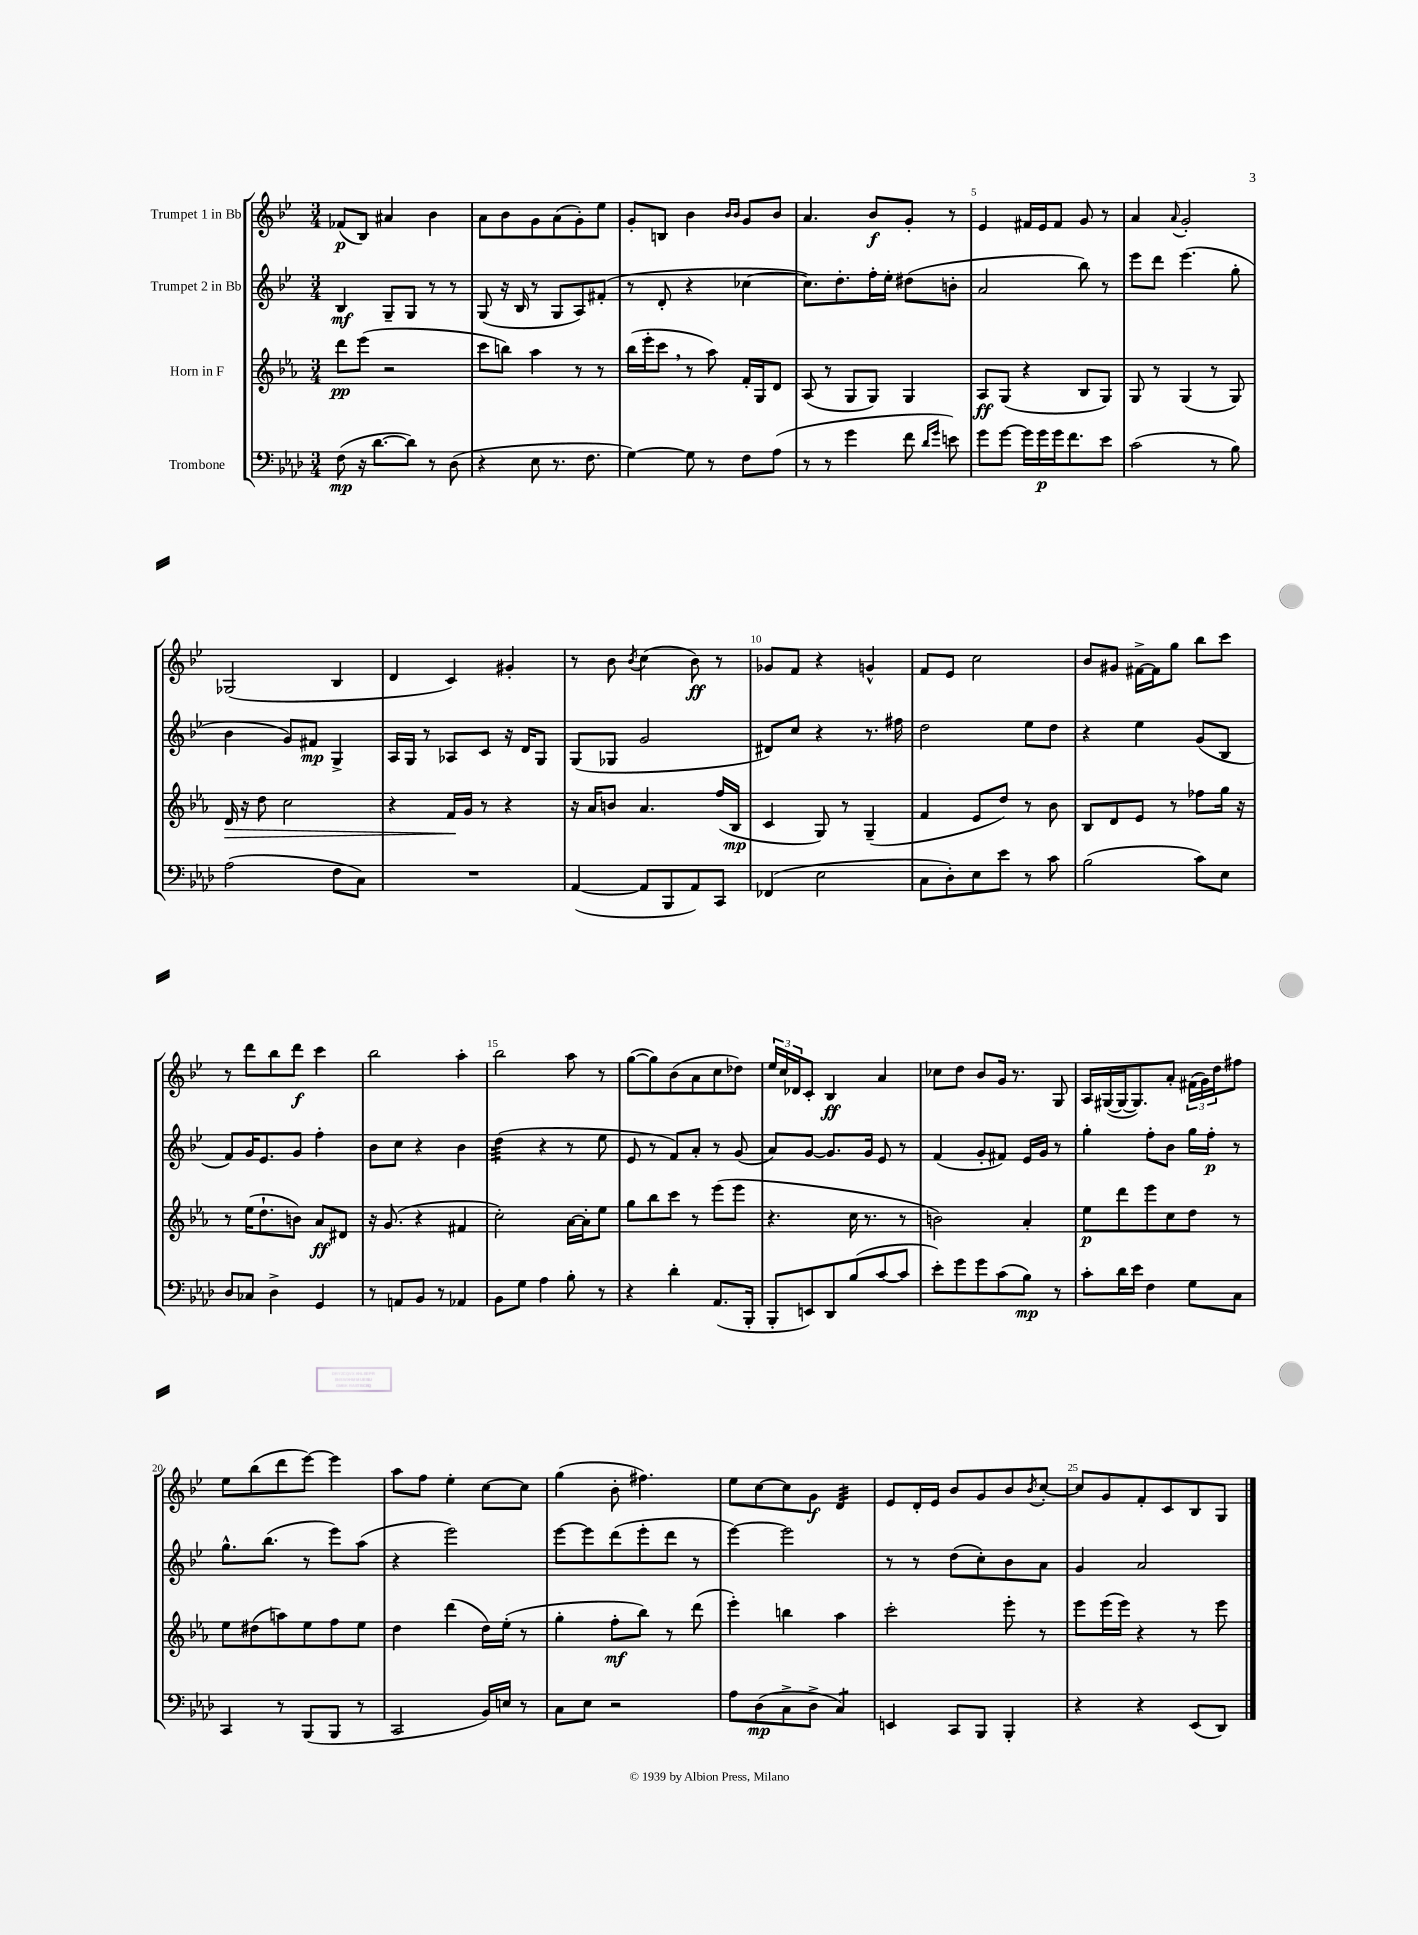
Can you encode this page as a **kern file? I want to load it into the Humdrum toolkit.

**kern	**kern	**kern	**kern
*staff4	*staff3	*staff2	*staff1
*clefF4	*clefG2	*clefG2	*clefG2
*k[b-e-a-d-]	*k[b-e-a-]	*k[b-e-]	*k[b-e-]
*M3/4	*M3/4	*M3/4	*M3/4
(8F	8ddd	4B-	(8f-
16r	(8eee-	.	8B-)
[8.d-	.	.	.
.	2r	8G~	4a#
8d-])	.	8G	.
8r	.	8r	4b-
(8D-	.	8r	.
=	=	=	=
4r	8ccc	(8G	8a
.	8bb)	16r	8b-
.	.	16B-	.
8E-	4aa-	8r	8g
8.r	.	8G	(8a
.	8r	8A)	8g')
8.F	.	.	.
.	8r	(8f#'	8ee-
=	=	=	=
[4G)	(16bb-	8r	8g'
.	16eee-'	.	.
.	8ccc	8d'	8B
8G]	8r	4r	4b-
8r	8aa-)	.	.
.	.	.	16qqb-
.	.	.	16qqb-
8F	16f'	[4cc-	8g
.	16G	.	.
(8A-	8d	.	8b-
=	=	=	=
8r	(8A-	8.cc-])	4.a
8r	8r	.	.
.	.	8.dd'	.
4g	8G	.	.
.	8G)	16ff'	8b-
.	.	16ee-'	.
8f	4G	(8dd#	8g'
16qqd-	.	.	.
16qqg	.	.	.
8e)	.	8b'	8r
=	=	=	=
8g	8A-	2a	4e-
[8g	(8G	.	.
16g]	4r	.	16f#
16g	.	.	16e-
16g	.	.	8f#
8.f	.	.	.
.	8B-	8bb-)	8g
8e-	8G)	8r	8r
=	=	=	=
(2c	8G	8eee-	4a
.	8r	8ddd	.
.	.	.	8qqa
.	(4G	(4.eee-	2g'
8r	8r	.	.
8B-)	8G)	8gg'	.
=	=	=	=
(2A-	16d	4b-	(2G-
.	16r	.	.
.	8dd	.	.
.	2cc	8g)	.
.	.	8f#	.
8F	.	4G^	4B-
8C)	.	.	.
=	=	=	=
2.r	4r	16A	4d
.	.	16G	.
.	.	8r	.
.	16f	8A-	4c)
.	16g	.	.
.	8r	8c	.
.	4r	16r	4g#'
.	.	16d	.
.	.	8G	.
=	=	=	=
([4AA-	16r	(8G	8r
.	16a-	.	.
.	8b	8G-	8b-
.	.	.	8qb-
8AA-]	4.a-	2g	(4cc
8BBB-	.	.	.
8AA-)	.	.	8b-)
8CC	(16ff	.	8r
.	16B-	.	.
=	=	=	=
(4FF-	4c	8d#)	8g-
.	.	8cc	8f
2E-	8G)	4r	4r
.	8r	.	.
.	(4G~	8.r	4g^^
.	.	16ff#	.
=	=	=	=
8C	4f	2dd	8f
8D-')	.	.	8e-
8E-	8e-	.	2cc
8e-	8dd)	.	.
8r	8r	8ee-	.
8c	8b-	8dd	.
=	=	=	=
(2B-	8B-	4r	8b-
.	8d	.	8g#
.	8e-	4ee-	[16f#^
.	.	.	16f#]
.	8r	.	8gg
8c)	8ff-	(8g	8bb-
8E-	16gg	8B-	8ccc
.	16r	.	.
=	=	=	=
8D-	8r	8f)	8r
8C-	(16ee-	16g	8ddd
.	8.dd`	8.e-	.
4D-^	.	.	8bb-
.	8b)	8g	8ddd
4GG	8a-	4ff'	4ccc
.	8d#	.	.
=	=	=	=
8r	16r	8b-	2bb-
.	(8.g	.	.
8AA	.	8cc	.
8BB-	4r	4r	.
8r	.	.	.
4AA-	4f#	4b-	4aa'
=	=	=	=
8BB-	2cc')	(4dd	2bb-
8G	.	.	.
4A-	.	4r	.
8B-'	[16a-	8r	8aa
.	16a-']	.	.
8r	8ee-	8ee-	8r
=	=	=	=
4r	8gg	8e-	([8gg
.	8bb-	8r	8gg])
4d-'	8ccc	8f)	(8b-
.	8r	8a'	8a
(8.AA-	(8eee-	8r	8cc
.	8eee-	(8g	8dd-)
16BBB-'	.	.	.
=	=	=	=
8BBB-'	4.r	8a)	24ee-
.	.	.	24cc
.	.	.	24d-
8EE)	.	[8g	8c'
8DD-	.	8.g]	4B-
(8B-	16cc	.	.
.	8.r	16g	.
[8c	.	8e-	4a
8c]	8r	8r	.
=	=	=	=
8e-')	2b)	(4f	8cc-
8g	.	.	8dd
8g	.	8g'	8b-
(8c	.	8f#)	16g
.	.	.	8.r
8B-)	4a-'	16e-	.
.	.	16g	.
8r	.	8r	8G
=	=	=	=
8c'	8ee-	4gg'	16A
.	.	.	([16G#
16d-	8ddd	.	16G#_
16e-	.	.	8.G#])
4F	8eee-	8ff'	.
.	8cc	8b-	8a'
8G	8dd	16gg	(24f#
.	.	.	24g)
.	.	16ff'	.
.	.	.	24dd
8C	8r	8r	8ff#
=	=	=	=
4CC	8ee-	8.gg^^	8ee-
.	(8dd#	.	(8bb-
.	.	(8.bb-	.
8r	8aa)	.	8ddd
(8BBB-	8ee-	8r	[8eee-)
8BBB-	8ff	8eee-)	4eee-]
8r	8ee-	(8aa	.
=	=	=	=
2CC	4dd	4r	8aa
.	.	.	8ff
.	(4ddd	2eee-)	4ee-'
16BB-)	16dd)	.	[8cc
16E	(16ee-'	.	.
8r	8r	.	8cc]
=	=	=	=
8C	4gg'	[8eee-	(4gg
8E-	.	8eee-]	.
2r	8ff'	(8ddd	8b-'
.	8bb-)	8eee-'	4.ff#)
.	8r	8ddd	.
.	(8ddd	8r	.
=	=	=	=
8A-	4eee-')	[4eee-)	8ee-
(8D-	.	.	[8cc
8C^	4bb	2eee-]	8cc]
8D-^	.	.	8g
4C)	4aa-	.	4d
=	=	=	=
4EE	2ccc'	8r	8e-
.	.	8r	16d'
.	.	.	16e-
8CC	.	(8dd	8b-
8BBB-	.	8cc')	8g
4BBB-'	8eee-'	8b-	8b-
.	.	.	8qb-
.	8r	8a	[8cc'
=	=	=	=
4r	8eee-	4g	8cc]
.	(16eee-	.	8g
.	16eee-)	.	.
4r	4r	2a	8f'
.	.	.	8c
(8EE-	8r	.	8B-
8DD-)	8eee-	.	8G
==	==	==	==
*-	*-	*-	*-
